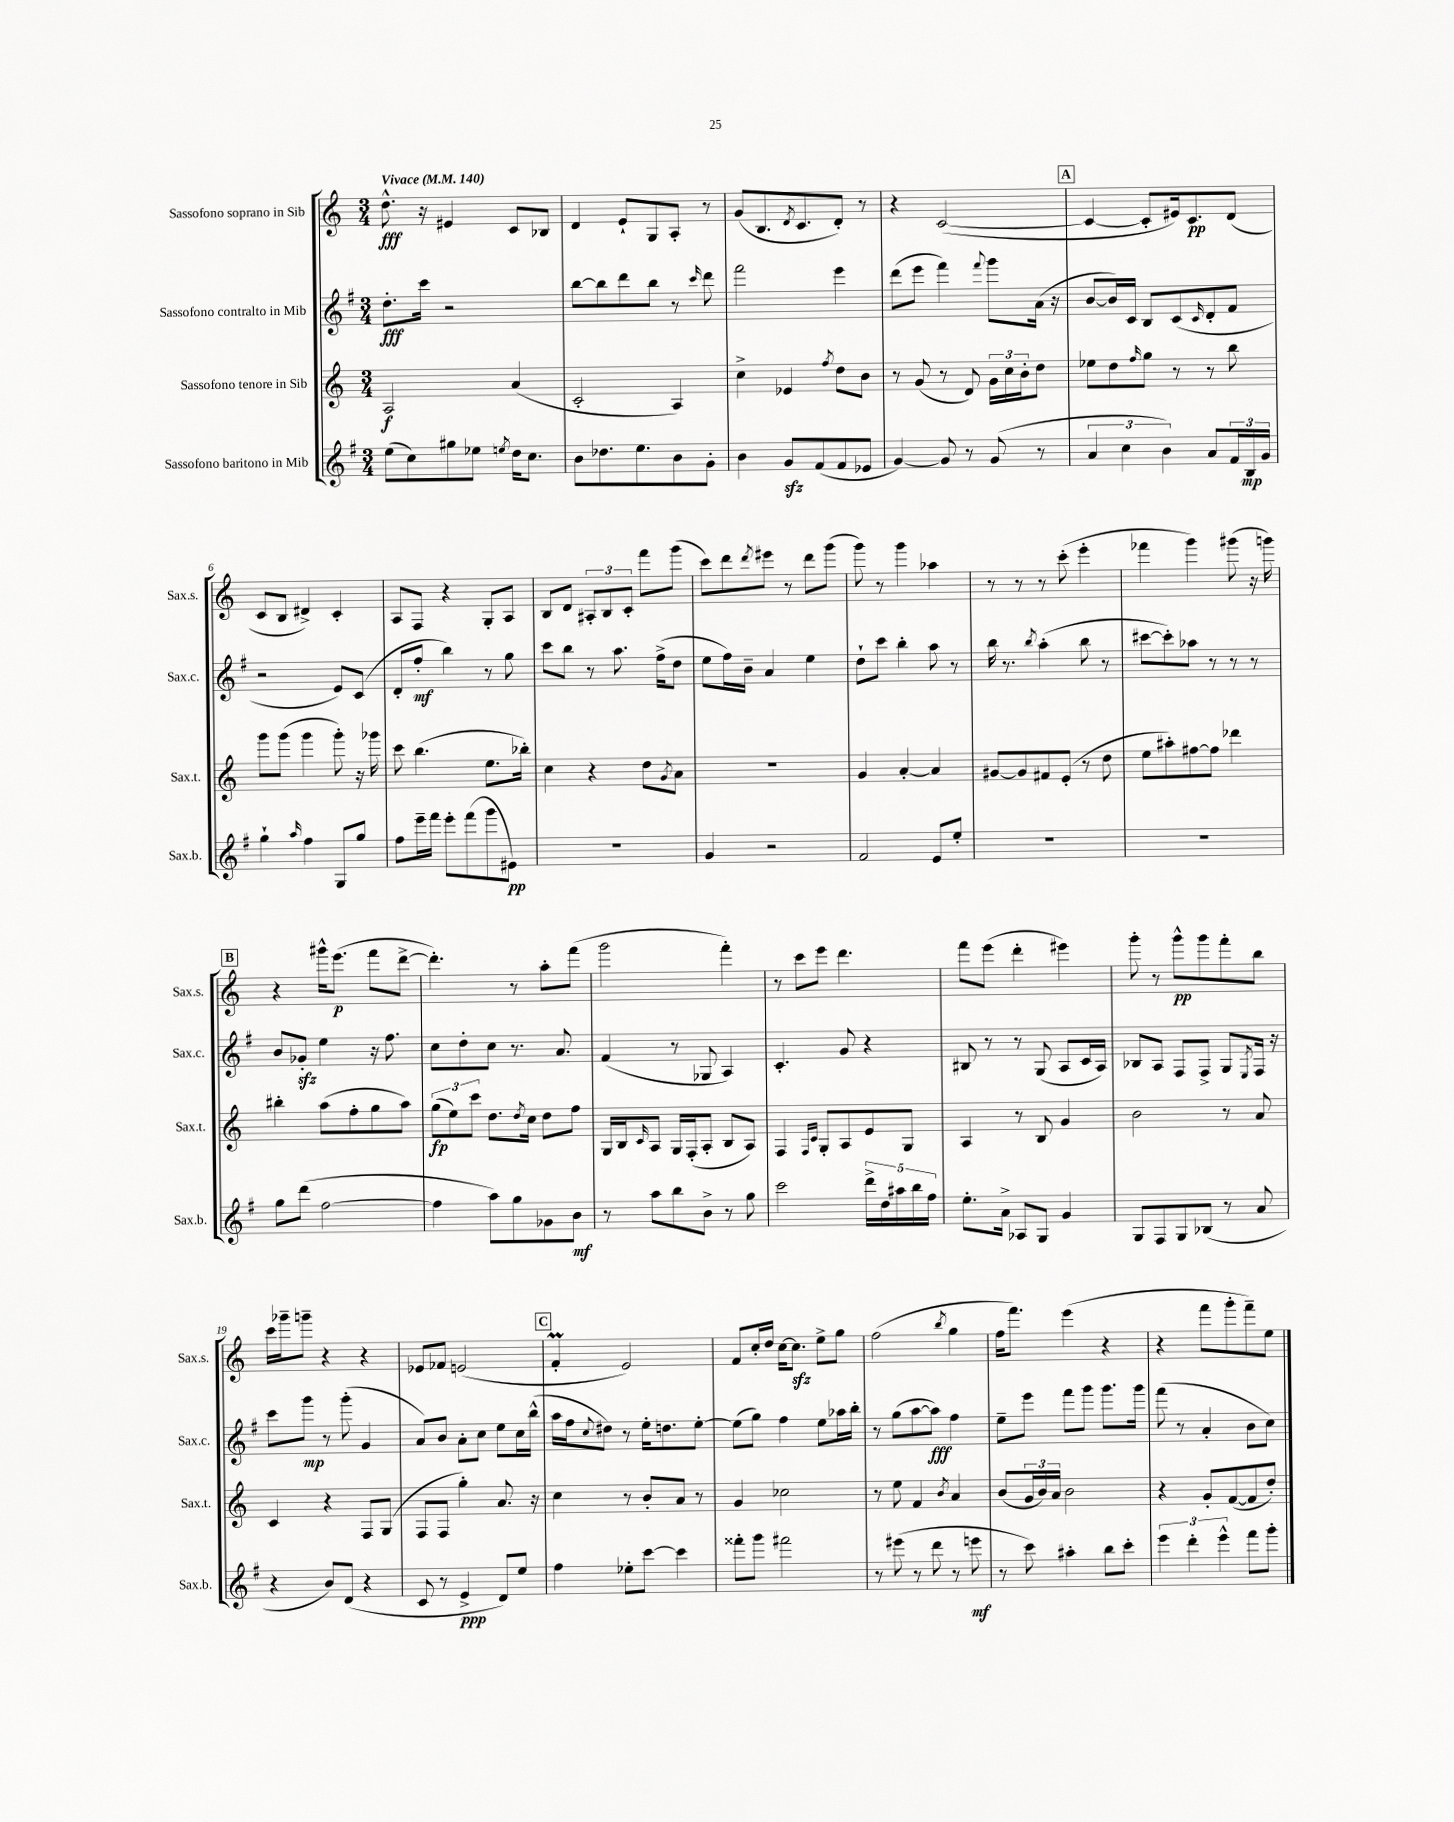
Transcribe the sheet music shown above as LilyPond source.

<<
\new StaffGroup <<
\new Staff = "s0" \with { instrumentName = "Sassofono soprano in Sib" shortInstrumentName = "Sax.s." } {
    \clef treble \key c \major \numericTimeSignature \time 3/4 \tempo "Vivace" 4 = 140
    d''8.-^\fff r16 eis'4 c'8 bes8 |
    d'4 e'8-! g8 a8-. r8 |
    g'8( b8. \acciaccatura { d'8 } c'8. d'8-.) r8 |
    r4 c'2~( |
    \mark \markup { \box "A" } c'4~ c'8-. eis'16) c'8.\pp d'8( |
    c'8 b8 dis'4->) c'4-. |
    a8 f8 r4 g8-. a8 |
    b8 d'8 \tuplet 3/2 { ais8-. b8 c'8-. } f'''8 g'''8( |
    c'''8) d'''8 \acciaccatura { d'''8 } eis'''8 r8 d'''8 g'''8( |
    g'''8) r8 g'''4 aes''4 |
    r8 r8 r8 c'''8-.( e'''4-. |
    fes'''4 g'''4) gis'''8( r16 g'''16) |
    \mark \markup { \box "B" } r4 gis'''16-^ e'''8.\p( f'''8 d'''8~-> |
    d'''4.-.) r8 a''8-. f'''8( |
    g'''2 f'''4-.) |
    r8 c'''8 e'''8 d'''4. |
    f'''8 e'''8( d'''4-. eis'''4) |
    g'''8-. r8 g'''8-^\pp g'''8 f'''8-. b''8 |
    c'''16 ges'''16-- g'''8-- r4 r4 |
    ees'8 fes'8 e'2( |
    \mark \markup { \box "C" } f'4-.\prall e'2) |
    f'8 c''16-. d''16 c''16~ c''8.\sfz e''8-> g''8 |
    f''2( \acciaccatura { b''8 } g''4 |
    f''16 f'''8.) e'''4( r4 |
    r4 f'''8 g'''8-. f'''8--) e''8 \bar "|." |
}
\new Staff = "s1" \with { instrumentName = "Sassofono contralto in Mib" shortInstrumentName = "Sax.c." } {
    \clef treble \key g \major \numericTimeSignature \time 3/4
    d''8.-.\fff c'''16 r2 |
    b''8~ b''8 d'''8 b''8 r8 \grace { c'''16 } d'''8 |
    fis'''2 e'''4 |
    d'''8( e'''8 fis'''4) \appoggiatura { fis'''8 } g'''8 a'16( r16 |
    \mark \markup { \box "A" } b'8~ b'16) c'16 b8 c'8( \grace { c'16 } d'8-. fis'8 |
    r2 e'8) c'8( |
    d'8-. fis''8-.\mf b''4) r8 g''8 |
    c'''8 b''8 r8 a''8. fis''16->( d''8 |
    e''8 fis''16) b'16-- a'4 e''4 |
    d''8-! c'''8 b''4-. a''8 r8 |
    b''16 r8. \acciaccatura { b''8 } a''4-.( b''8 r8 |
    cis'''8~ cis'''8-.) aes''8 r8 r8 r8 |
    \mark \markup { \box "B" } b'8 ges'8-.\sfz e''4 r16 fis''8. |
    c''8 d''8-. c''8 r8. a'8. |
    fis'4( r8 ges8 a4) |
    c'4.-. g'8 r4 |
    bis8 r8 r8 g8( a8 c'16 a16) |
    bes8 a8 fis8 fis8-> g8 \acciaccatura { e8 } fis16 r16 |
    c'''8 g'''8\mp r8 g'''8-.( g'4 |
    a'8) b'8 a'8-. c''8 e''8 c''16 b''16-^( |
    \mark \markup { \box "C" } a''16 fis''16 \appoggiatura { c''8 } dis''8) r8 e''16-. d''8. e''8~-. |
    e''8( g''8) fis''4 e''8 aes''16 b''16-. |
    r8 g''8( a''8~ a''8\fff) fis''4 |
    e''8-- e'''8 fis'''8 g'''8 g'''8. g'''16 |
    fis'''8( r8 a'4-. b'8 c''8) \bar "|." |
}
\new Staff = "s2" \with { instrumentName = "Sassofono tenore in Sib" shortInstrumentName = "Sax.t." } {
    \clef treble \key c \major \numericTimeSignature \time 3/4
    a2\f a'4( |
    c'2-. a4) |
    c''4-> ees'4 \acciaccatura { f''8 } d''8 b'8 |
    r8 g'8( r8 d'8) \tuplet 3/2 { g'16 c''16 b'16-. } d''8 |
    \mark \markup { \box "A" } ees''8 d''8 \grace { f''16 } g''8 r8 r8 b''8 |
    g'''8 g'''8( g'''4 g'''8-.) r16 ges'''16 |
    c'''8 b''4.( e''8. bes''16-.) |
    c''4 r4 d''8 \acciaccatura { g'8 } a'8 |
    R2. |
    g'4 a'4~-. a'4 |
    gis'8~ gis'8 fis'8 e'8-.( r8 d''8 |
    e''8 ais''8-.) fis''8~ fis''8 des'''4 |
    \mark \markup { \box "B" } bis''4-. a''8( f''8-. g''8 a''8) |
    \tuplet 3/2 { g''8\fp( e''8) c'''8 } d''8. \acciaccatura { d''8 } c''16 d''8 f''8 |
    g16 b16 \grace { c'16 } a8 g16 f16-.( a8-. b8 a8) |
    f4 \grace { f16 c'16 } g8-. a8 e'8 g8 |
    a4 r8 b8 g'4 |
    b'2 r8 a'8 |
    c'4 r4 f8 g8( |
    f8 f8 g''4-.) a'8. r16 |
    \mark \markup { \box "C" } c''4 r8 b'8-. a'8 r8 |
    g'4 ces''2 |
    r8 e''8 f'4 \acciaccatura { b'8 } a'4 |
    b'8( \tuplet 3/2 { g'16 b'16) a'16 } b'2 |
    r4 g'8-. f'8~( f'8 d''8-.) \bar "|." |
}
\new Staff = "s3" \with { instrumentName = "Sassofono baritono in Mib" shortInstrumentName = "Sax.b." } {
    \clef treble \key g \major \numericTimeSignature \time 3/4
    e''8( c''8) gis''8 ees''8 \acciaccatura { e''8 } d''16 c''8. |
    b'8 des''8. e''8. b'8 g'8-. |
    b'4 g'8\sfz fis'8( fis'8 ees'8 |
    g'4~) g'8 r8 g'8( r8 |
    \mark \markup { \box "A" } \tuplet 3/2 { a'4 c''4 b'4) } a'8 \tuplet 3/2 { fis'16 b16\mp g'16 } |
    g''4-! \grace { a''16 } fis''4 g8 g''8 |
    fis''8 e'''16-- fis'''16 e'''8-. fis'''8( g'''8 eis'8\pp) |
    R2. |
    g'4 r2 |
    fis'2 e'8 e''8-. |
    R2. |
    R2. |
    \mark \markup { \box "B" } g''8 d'''8( fis''2~ |
    fis''4 a''8) g''8 ges'8 b'8\mf |
    r8 a''8 b''8 b'8-> r8 g''8 |
    c'''2 \tuplet 5/4 { d'''16-> d''16 ais''16 b''16 fis''16 } |
    e''8.-. a'16-> aes8 g8 g'4 |
    g8 fis8 g8 bes8( r8 a'8 |
    r4 b'8) d'8( r4 |
    c'8 r8 e'4->\ppp d'8) e''8 |
    \mark \markup { \box "C" } fis''4 ees''8-. c'''8~ c'''4 |
    fisis'''8-. g'''8 fis'''2 |
    r8 eis'''8( r8 d'''8 r8 e'''8\mf |
    r8 c'''8) ais''4-. b''8 c'''8-. |
    \tuplet 3/2 { e'''4 d'''4-. e'''4-^ } fis'''8 g'''8-. \bar "|." |
}
>>
>>
